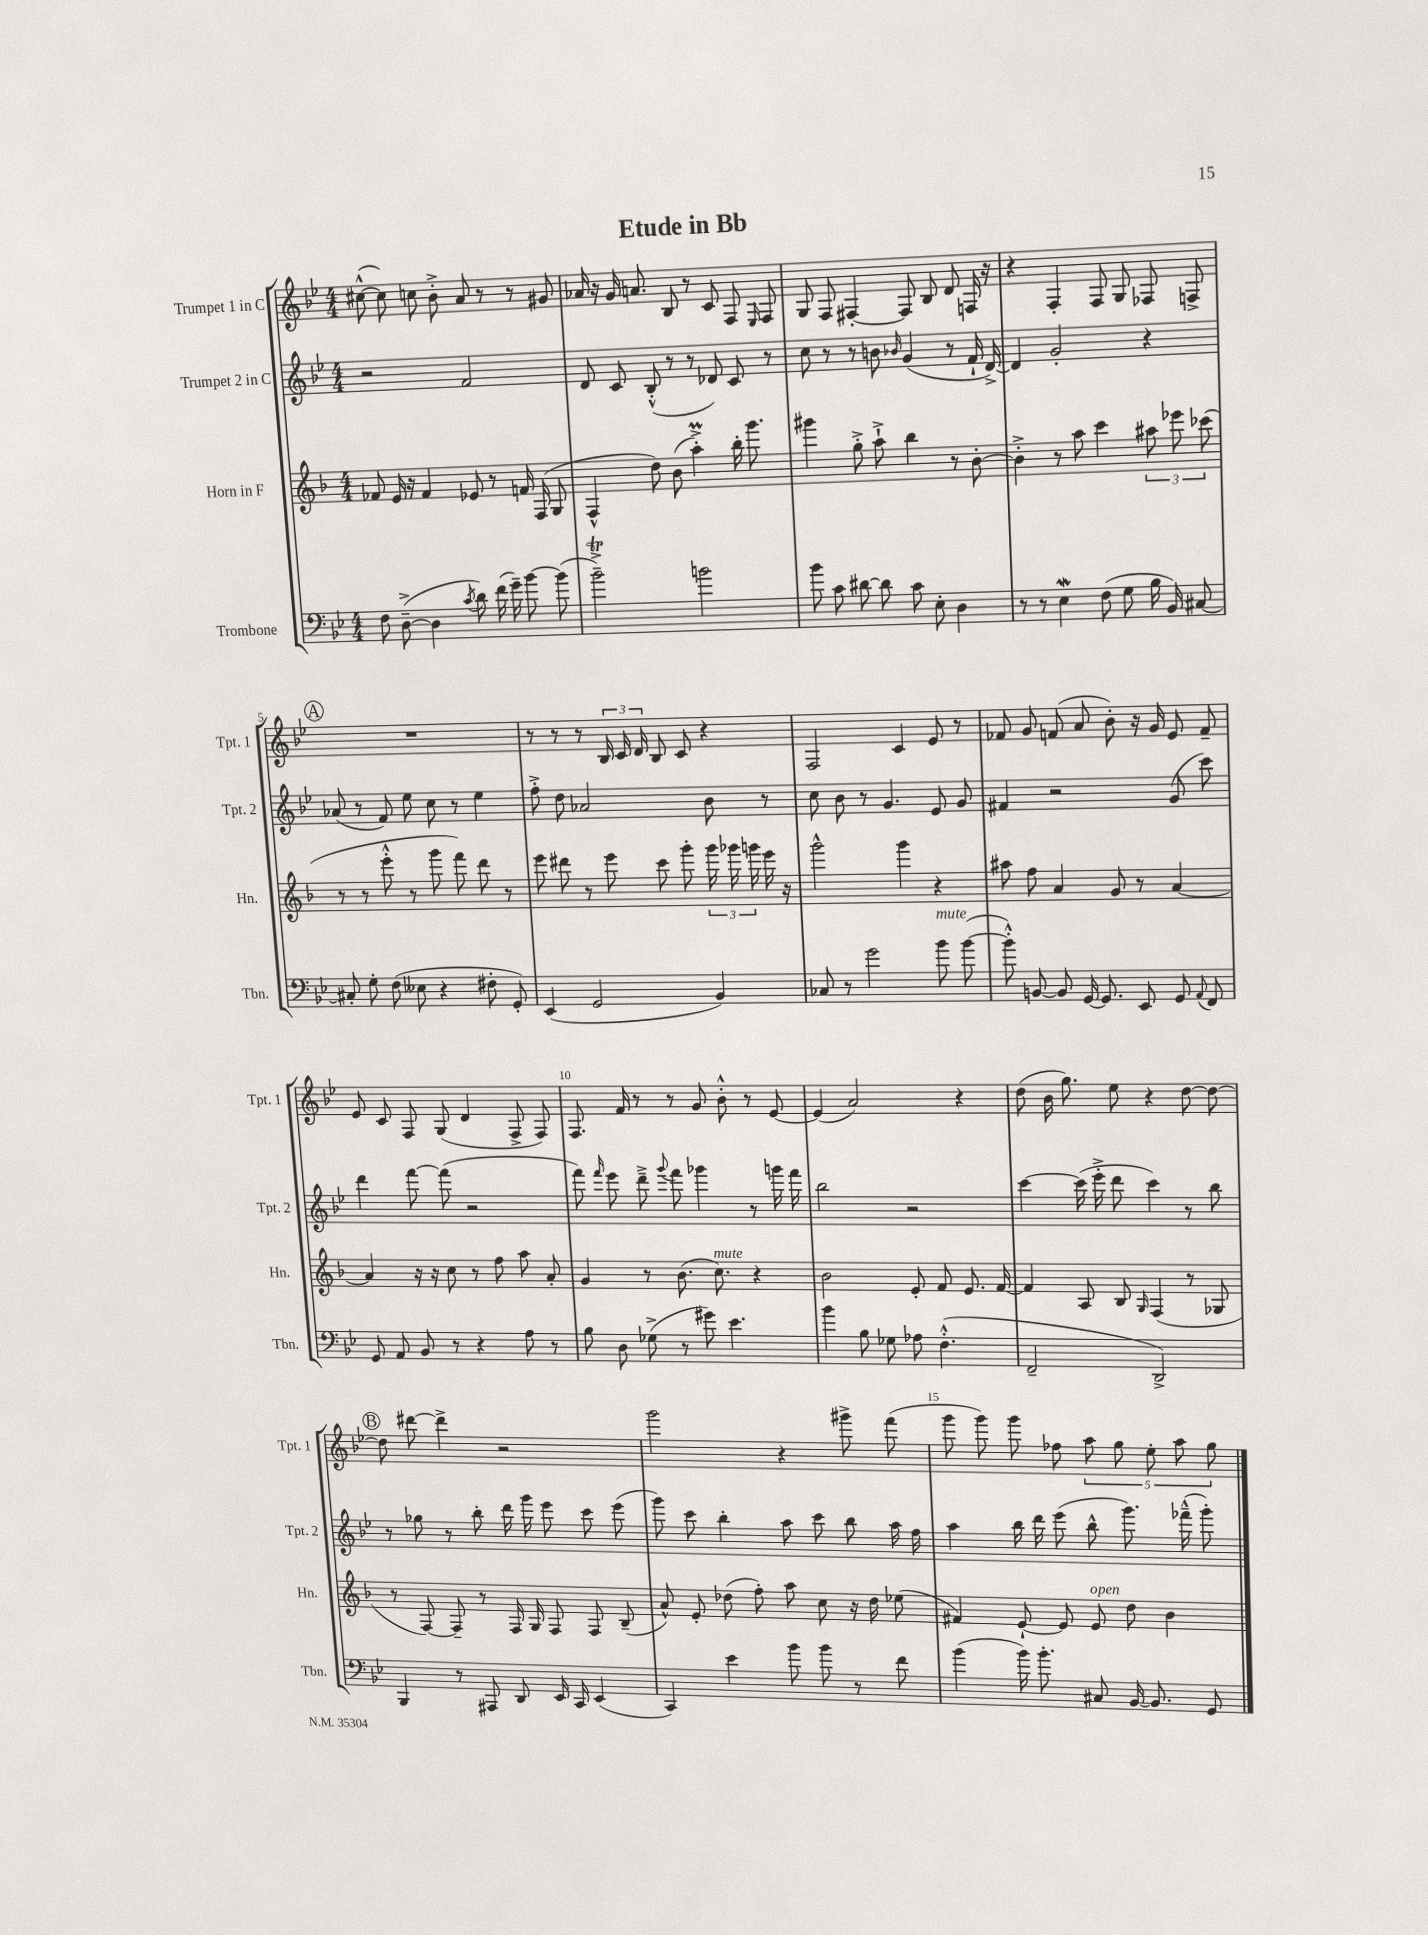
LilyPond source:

\header { title = "Etude in Bb" }
<<
\new StaffGroup <<
\new Staff = "s0" \with { instrumentName = "Trumpet 1 in C" shortInstrumentName = "Tpt. 1" } {
    \clef treble \key bes \major \numericTimeSignature \time 4/4
    \autoBeamOff cis''8~-^( cis''8) c''8 bes'8-.-> a'8 r8 r8 gis'8 |
    aes'16 r16 g'16 a'8. bes8 r8 c'8 f8 \grace { ees16 } f8 |
    g8 f8 fis4~-. fis8 bes8 d'8 f16 r16 |
    r4 f4-. f8 g8 fes8 f8-> |
    \mark \markup { \circle "A" } R1 |
    r8 r8 r8 \tuplet 3/2 { bes16 c'16 d'16 } bes8 c'8 r4 |
    f2 c'4 ees'8 r8 |
    fes'8 g'8 f'8( a'8 bes'8-.) r16 g'16 ees'8 f'8-- |
    ees'8 c'8 f8 g8( d'4 f8-> f8) |
    f8. f'16 r8 r8 g'8 bes'8-.-^ r8 ees'8~ |
    ees'4( a'2) r4 |
    d''8( bes'16 g''8.) ees''8 r4 d''8~ d''8~ |
    \mark \markup { \circle "B" } d''8 dis'''8~ dis'''4-> r2 |
    g'''2 r4 gis'''8-> f'''8( |
    g'''8 g'''8) g'''8 fes''8 \tuplet 5/4 { a''8 g''8 ees''8-. a''8 g''8 } \bar "|." |
}
\new Staff = "s1" \with { instrumentName = "Trumpet 2 in C" shortInstrumentName = "Tpt. 2" } {
    \clef treble \key bes \major \numericTimeSignature \time 4/4
    \autoBeamOff r2 f'2 |
    d'8 c'8 bes8-.-^( r8 r8 des'8) c'8 r8 |
    c''8 r8 r8 b'8 \grace { bes'16 } g'4( r8 f'16-! d'16~->) |
    d'4 g'2-. r4 |
    \mark \markup { \circle "A" } aes'8( r8 f'8) ees''8 c''8 r8 ees''4 |
    f''8-.-> d''8 aes'2 bes'8 r8 |
    c''8 bes'8 r8 g'4. ees'8 g'8 |
    fis'4 r2 g'8( c'''8) |
    d'''4 f'''8~ f'''8( r2 |
    f'''8) \grace { f'''16 } ees'''8 d'''8---> \appoggiatura { g'''8 } f'''8 ges'''4 r8 g'''16 f'''16 |
    bes''2 r2 |
    c'''4~ c'''16( ees'''16-.-> d'''8 c'''4) r8 bes''8 |
    \mark \markup { \circle "B" } r8 ges''8 r8 bes''8-. d'''16 g'''16 ees'''8 c'''8 ees'''8( |
    g'''8) c'''8 bes''4-. a''8 c'''8 bes''8 a''16 f''16 |
    a''4 bes''16 d'''16 ees'''8( bes''8-^ g'''8.) fes'''16---^( g'''8-.) \bar "|." |
}
\new Staff = "s2" \with { instrumentName = "Horn in F" shortInstrumentName = "Hn." } {
    \clef treble \key f \major \numericTimeSignature \time 4/4
    \autoBeamOff fes'8 e'16 r16 fes'4 ees'8 r8 f'16 f16( g8 |
    f4-^ d''8) bes'8( a''4-.->\prall) bes''16-. g'''8. |
    gis'''4 g''8-.-> a''8-!-> bes''4 r8 bes'8~-. |
    bes'4-.-> r8 a''8 c'''4 \tuplet 3/2 { ais''8 ees'''8 ces'''8( } |
    \mark \markup { \circle "A" } r8 r8 e'''8-.-^ r8 g'''8 f'''8) d'''8 r8 |
    e'''8 dis'''8 r8 e'''8 c'''8 g'''8-. \tuplet 3/2 { g'''16 ges'''16 g'''16 } e'''16 r16 |
    g'''2-^ g'''4 r4 |
    ais''8 f''8 a'4 g'8 r8 a'4~ |
    a'4 r16 r16 c''8 r8 f''8 a''8 a'8-. |
    g'4 r8 bes'8.( c''8.^\markup { \italic "mute" }) r4 |
    bes'2 e'8-. f'8 e'8. f'16~ |
    f'4 a8 bes8 \grace { g16 } f4( r8 ges8 |
    \mark \markup { \circle "B" } r8 f8~) f8-- r8 f16 g16 f8 f8 bes8--( |
    a'8-^) e'8-. des''8( f''8-.) a''8 c''8 r16 des''16 ees''8( |
    fis'4) e'8~-! e'8 e'8^\markup { \italic "open" } d''8 bes'4 \bar "|." |
}
\new Staff = "s3" \with { instrumentName = "Trombone" shortInstrumentName = "Tbn." } {
    \clef bass \key bes \major \numericTimeSignature \time 4/4
    \autoBeamOff f8 d8~--->( d4 \acciaccatura { c'8 } d'8) f'16( g'16--) bes'8~ bes'8( |
    bes'2--->\trill) b'2 |
    bes'8 c'8 dis'8~ dis'8 c'8 ees8-. d4 |
    r8 r8 ees4\mordent f8( g8 bes16 bes,16) cis8~ |
    \mark \markup { \circle "A" } cis8-. g8-. f8( eeses8 r4 fis8-. g,8-.) |
    ees,4( g,2 bes,4) |
    ces8 r8 g'2 bes'8^\markup { \italic "mute" } bes'8~( |
    bes'8-.-^) b,8~ b,8 g,16~ g,8. ees,8 g,8 \appoggiatura { a,8 } f,8 |
    g,8 a,8 bes,8 r8 r4 a8 r8 |
    bes8 d8 ges8->( r8 gis'8) ees'4. |
    bes'4 bes8 ges8 aes8 f4.-.-^( |
    f,2-- d,2->) |
    \mark \markup { \circle "B" } bes,,4 r8 ais,,8 d,8 ees,16 c,16 ees,4( |
    c,4) ees'4 bes'8 bes'8 r8 f'8 |
    bes'4( bes'16) bes'8.-. cis8 bes,16~ bes,8. g,8 \bar "|." |
}
>>
>>
\layout { \context { \Score \override BarNumber.break-visibility = ##(#f #t #t) barNumberVisibility = #(every-nth-bar-number-visible 5) } }
